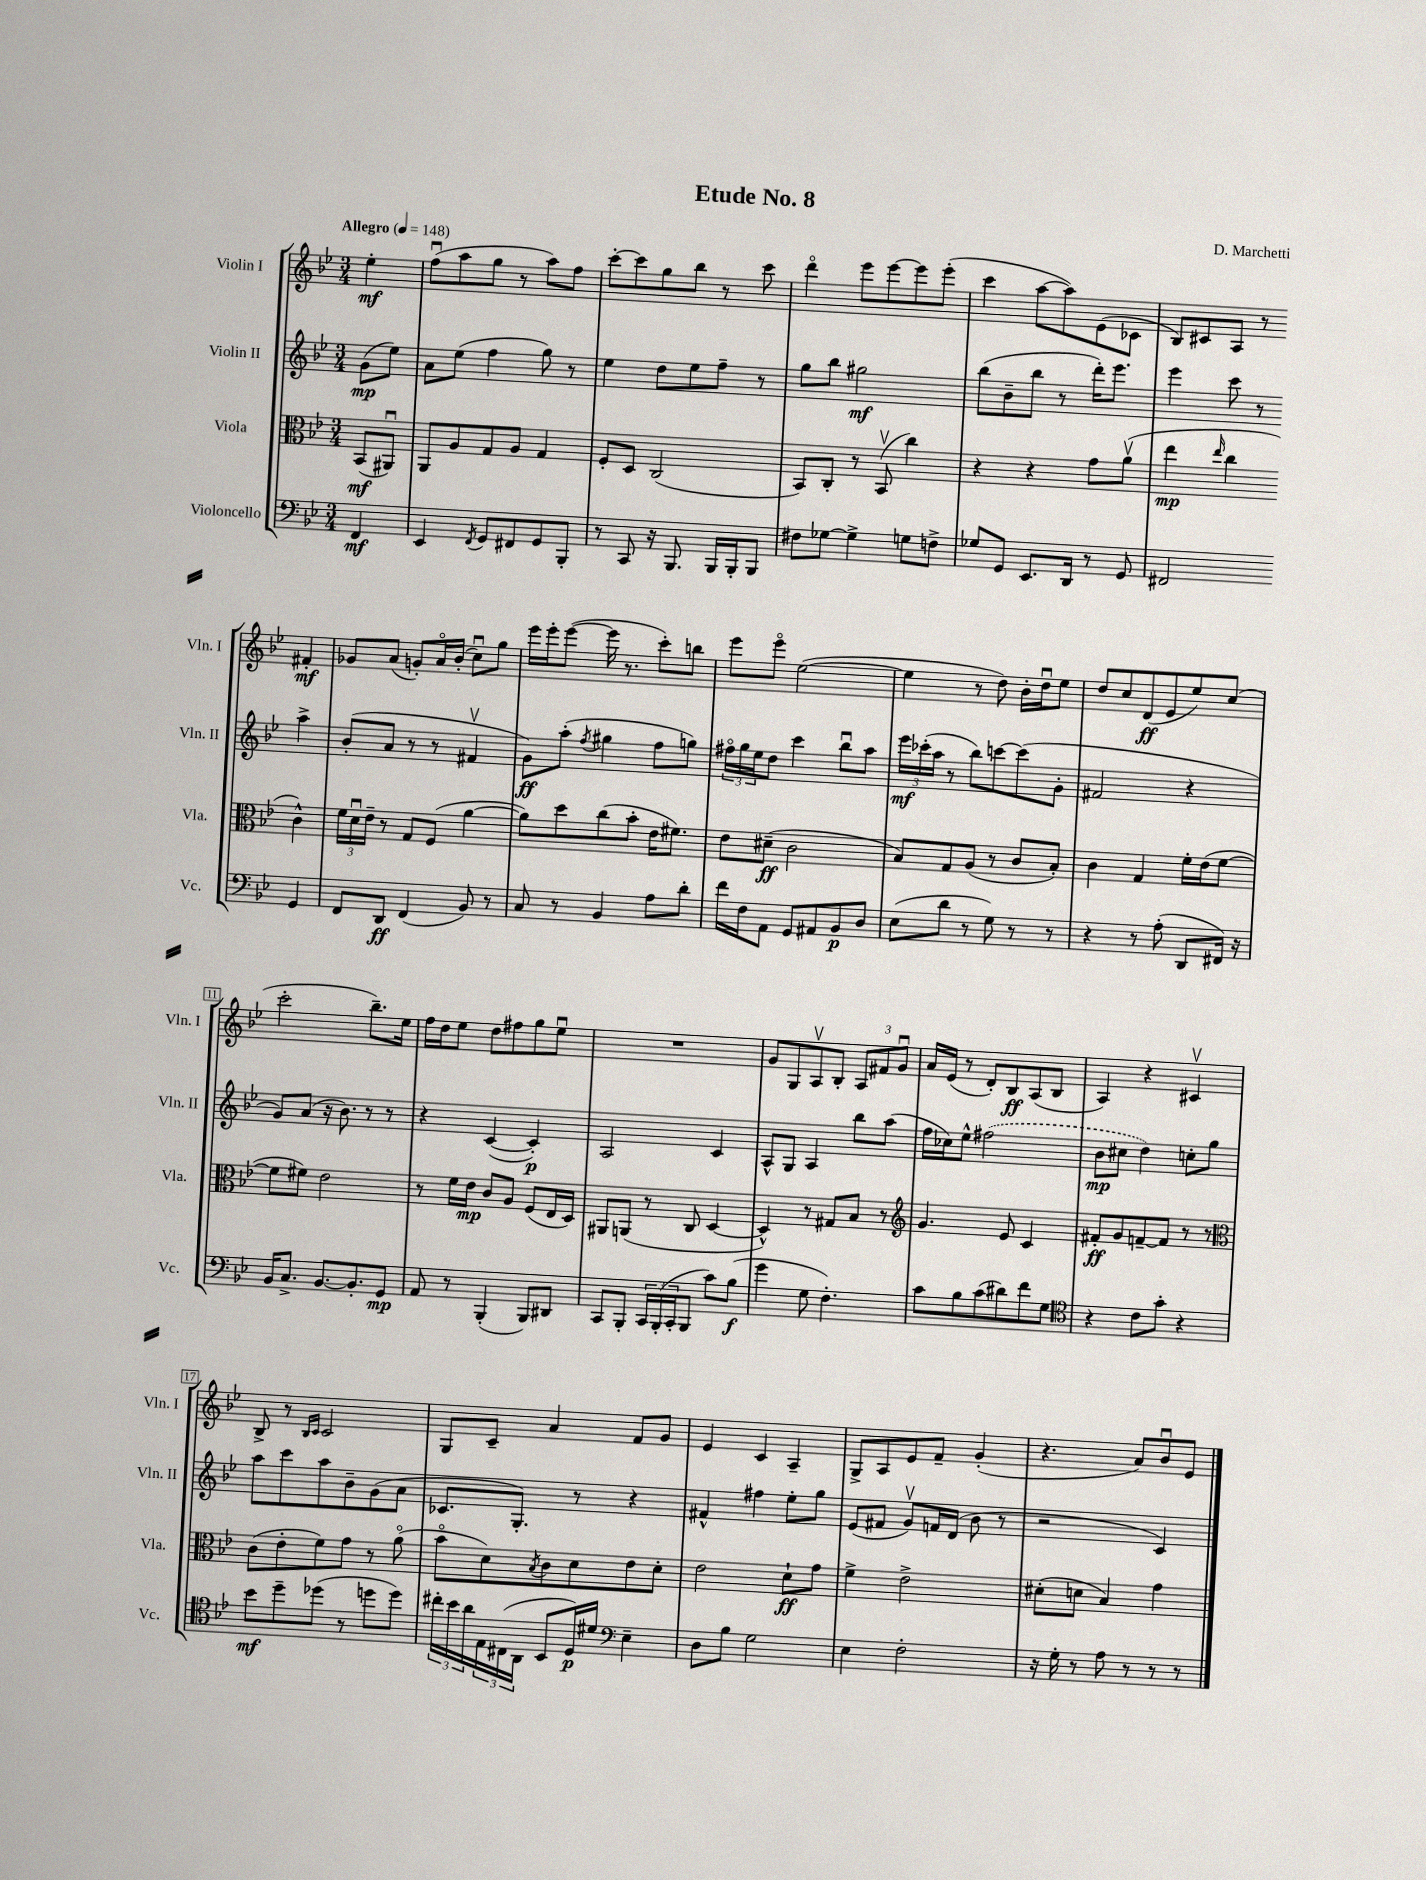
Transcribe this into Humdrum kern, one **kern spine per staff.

**kern	**kern	**kern	**kern
*staff4	*staff3	*staff2	*staff1
*clefF4	*clefC3	*clefG2	*clefG2
*k[b-e-]	*k[b-e-]	*k[b-e-]	*k[b-e-]
*M3/4	*M3/4	*M3/4	*M3/4
*MM148	*MM148	*MM148	*MM148
4FF	(8BB-	(8g	4ee-'
.	8AA#u)	8ee-)	.
=	=	=	=
4EE-	8AA	8a	(8ffu
.	8A	(8ee-	8aa
8qFF	.	.	.
8GG	8G	4ff	8gg
8FF#	8A	.	8r
8GG	4G	8gg)	8aa)
8BBB-'	.	8r	8ff
=	=	=	=
8r	8F'	4ee-	[8ccc'
8CC	8D	.	8ccc]
16r	(2C	8dd	8gg
8.BBB-	.	.	.
.	.	8ee-	8bb-
16BBB-	.	8ff~	8r
16BBB-'	.	.	.
8BBB-	.	8r	8ccc
=	=	=	=
8F#	8BB-)	8gg	4dddo
[8G-	8C'	8bb-	.
4G-^]	8r	2gg#	8eee-
.	(8BB-v	.	[8eee-
8G	4cc)	.	8eee-]
8F^	.	.	(8eee-'
=	=	=	=
8G-	4r	(8bb-	4ccc
8GG	.	8b-~	.
8.EE-	4r	8bb-	[8aa
.	.	8r	8aa])
16DD	.	.	.
8r	8g	16ddd')	(8e-
.	.	8.eee-	.
8GG	(8av	.	8c-
=	=	=	=
2FF#	4ee-	4eee-	8B-)
.	.	.	8c#
.	16qqee-	.	.
.	4cc	8ccc	8A
.	.	8r	8r
4GG	4c^^)	4aa^	4f#'
=	=	=	=
8FF	24f	(8b-'	8g-
.	24du	.	.
.	24e-~	.	.
8DD	8r	8a	(8a
(4FF	8G	8r	8g')
.	(8F	8r	16ao
.	.	.	(16b-'
8BB-)	[4a	4f#v	8ccu)
8r	.	.	8gg
=	=	=	=
8C	8a])	8g)	16eee-
.	.	.	16eee-'
8r	8dd	(8aa'	([8eee-
.	.	8qff	.
4BB-	(8cc	4gg#	16eee-]
.	.	.	8.r
.	8b-'	.	.
8A	16e-	8ff	8ccc')
.	8.f#)	.	.
8d'	.	8gg)	8bb
=	=	=	=
16f	8e-	24ff#o	8eee-
.	.	24gg	.
16F	.	.	.
.	.	24ee-	.
8AA	(8d#~	8dd	8eee-o
8GG	2c	4ccc	([2ee-
8AA#	.	.	.
8BB-	.	8bb-u	.
8D	.	8aa	.
=	=	=	=
(8E-	8B-)	24eee-	4ee-]
.	.	(24ccc-'	.
.	.	24aa	.
8d	8G	8r	.
8r	(8A	8bb-)	8r
8G)	8r	[8ccc	8dd)
8r	8c	(8ccc]	16b-'
.	.	.	16ddu
8r	8B-')	8g'	8ee-
=	=	=	=
4r	4c	2f#	8dd
.	.	.	8cc
8r	4G	.	(8d
(8A'	.	.	8e-
8DD	16f'	4r	8ee-)
.	(16e-	.	.
16FF#)	[8f	.	(8cc
16r	.	.	.
=	=	=	=
16BB-	8f]	8g)	2ccc'
8.C^	.	.	.
.	8f#)	(8a	.
[8.BB-	2e-	16r	.
.	.	8.b-)	.
8.BB-']	.	.	.
.	.	8r	8.bb-~)
8GG	.	8r	.
.	.	.	16ee-
=	=	=	=
8AA	8r	4r	16ff
.	.	.	16dd
8r	16f	.	8ee-
.	16e-	.	.
(4BBB-'	8c	([4c	8dd
.	8A	.	8ff#
8BBB-)	(8F	4c'])	8gg
8DD#	16E-	.	8ee-u
.	16D)	.	.
=	=	=	=
8CC	8AA#	2A	2.r
8BBB-'	(8AA	.	.
24CC	8r	.	.
(24BBB-'	.	.	.
24CC'	.	.	.
8BBB-	8C	.	.
8c)	[4D	4c	.
(8B-	.	.	.
=	=	=	=
4g	4D^^])	8A^^	8g
.	.	8G	8G
8G	8r	4A	8Av
4.F')	8G#	.	8B-'
.	8B-	8bb-	12A
.	.	.	12f#
.	8r	(8aa	.
.	.	.	12gu
=	=	=	=
*	*clefG2	*	*
8c	4.g	16ff	16a
.	.	16cc-)	(16e-
8B-	.	8ee-^^	8r
(8c	.	(2ff#	8d')
8d#)	8e-	.	8B-
8f	4c	.	(8A
8G	.	.	8B-
=	=	=	=
*clefC4	*	*	*
4r	8f#'	8b-	4A)
.	8g	8cc#	.
8c	[8f~	4dd)	4r
8g'	8f]	.	.
4r	8r	8cc'	4c#v
.	8r	8gg	.
=	=	=	=
*	*clefC3	*	*
8b-	(8c	8aa	8B-^
8dd~	8e-'	8ccc	8r
.	.	.	16qqB-
.	.	.	16qqc
(8dd-	8f)	8aa	2c
8r	8g	8b-~	.
8dd	8r	(8g	.
8dd)	(8ao	8a	.
=	=	=	=
24cc#'	8b-o	8.c-	8G
24b-	.	.	.
24a	.	.	.
24E-	8d)	.	8c~
(24C#	.	.	.
.	.	8.G')	.
24AA	.	.	.
.	8qB-	.	.
8BB-	8c	.	4a
16D)	8d	8r	.
16d#	.	.	.
*clefF4	*	*	*
4E-~	8e-	4r	8f
.	8d'	.	8g
=	=	=	=
8D	2e-	4f#^^	4e-
8B-	.	.	.
2G	.	4ff#	4c
.	8d`	8ee-'	4A~
.	8g	8gg	.
=	=	=	=
4E-	4f^	(8e-	8G^
.	.	8f#	8A
2F'	2e-^	8gv)	8e-
.	.	16f	8f~
.	.	(16d	.
.	.	8b-	(4g'
.	.	8r	.
=	=	=	=
16r	(8d#'	2r	4.r
16G'	.	.	.
8r	8d	.	.
8A	4B-)	.	.
8r	.	.	8a)
8r	4g	4c)	8b-u
8r	.	.	8e-
==	==	==	==
*-	*-	*-	*-
